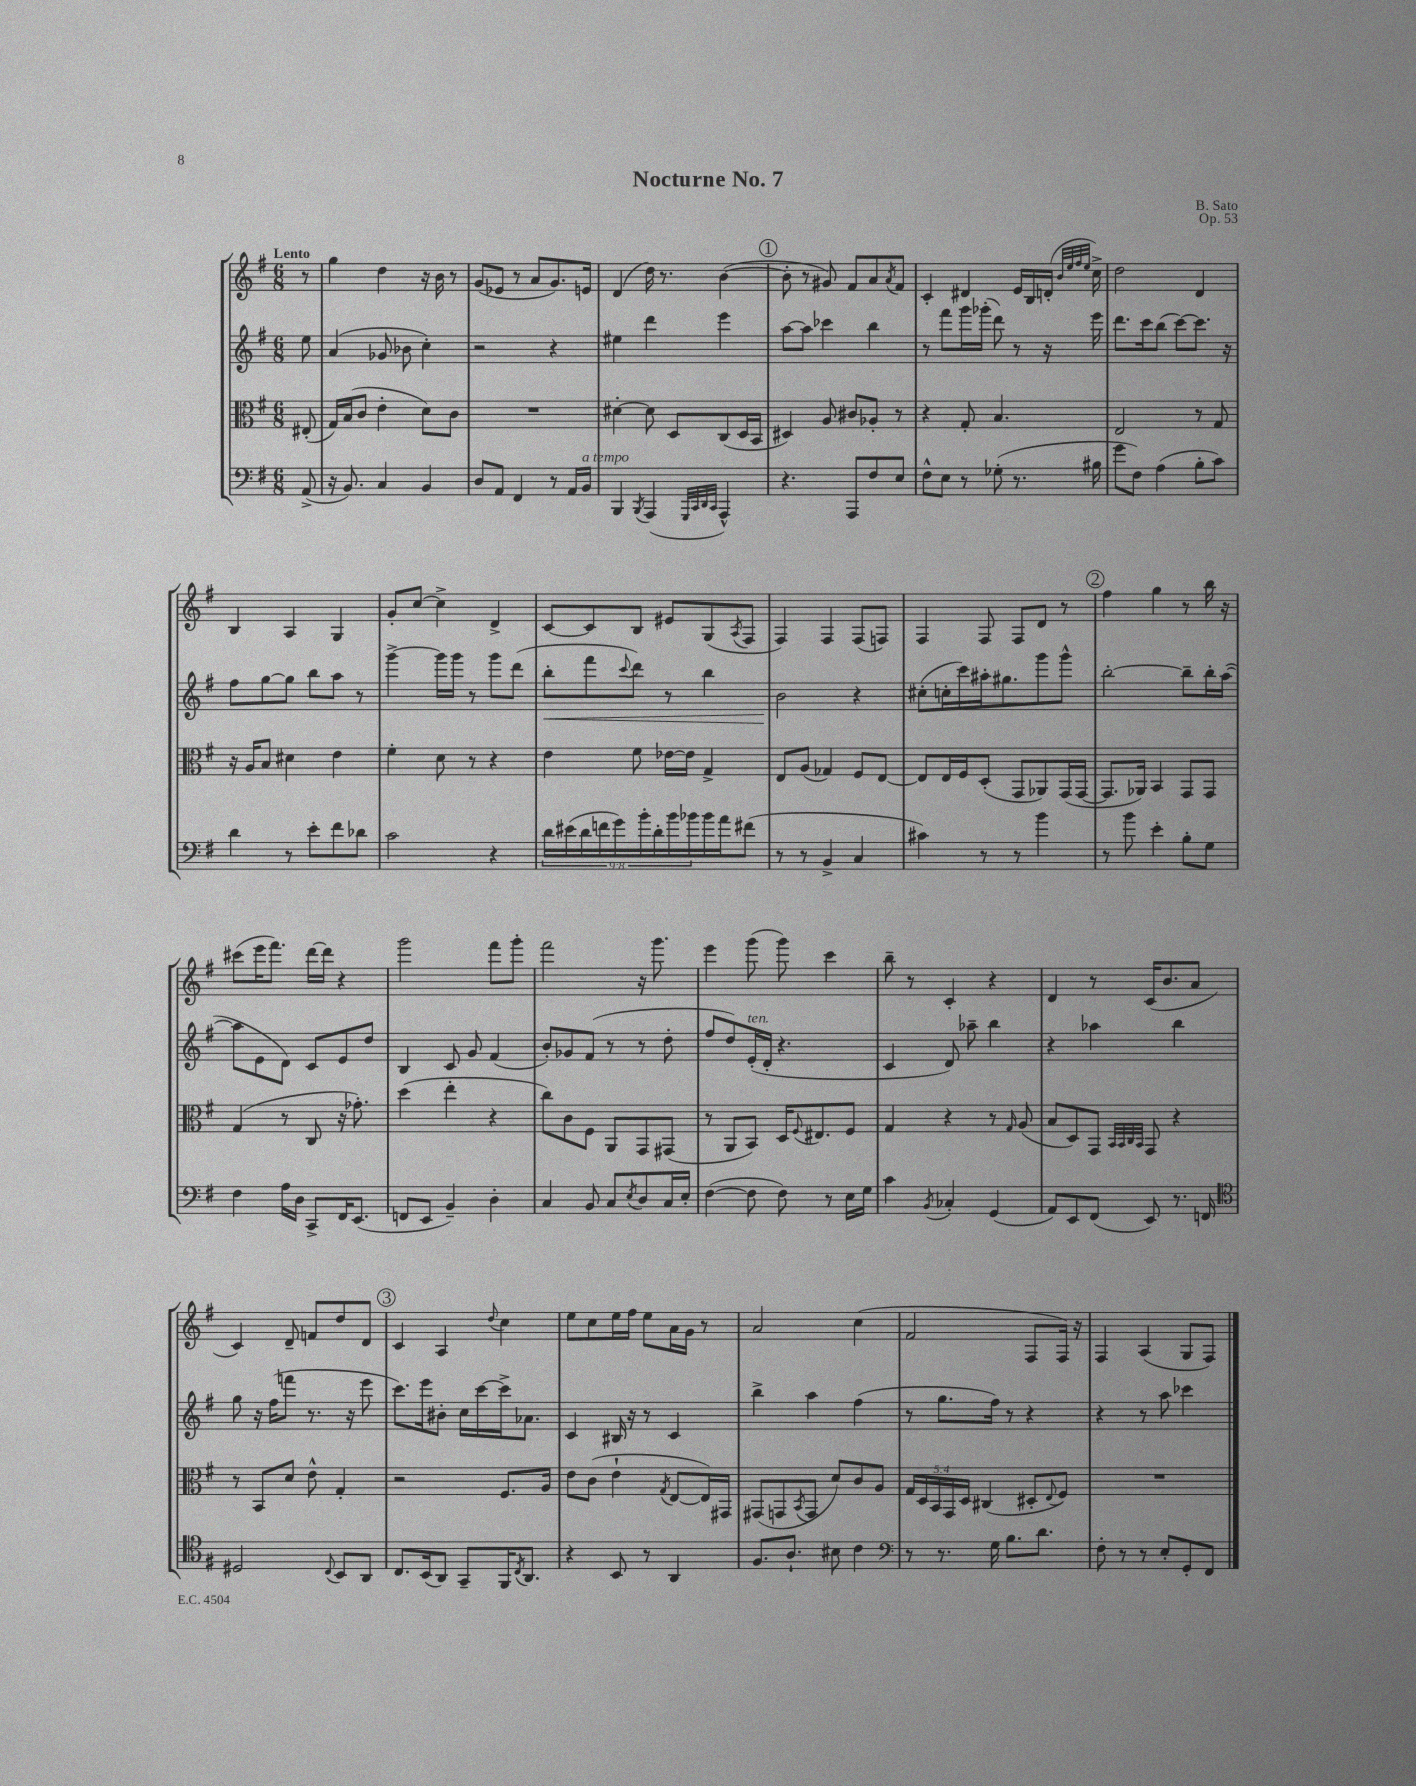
\header { title = "Nocturne No. 7" composer = "B. Sato" opus = "Op. 53" }
<<
\new StaffGroup <<
\new Staff = "s0" {
    \clef treble \key g \major \numericTimeSignature \time 6/8 \partial 8 \tempo "Lento"
    r8 |
    g''4 d''4 r16 b'16 r8 |
    g'8( ees'8 r8 a'8 g'8.) e'16 |
    d'4( d''16) r8. b'4~( |
    \mark \markup { \circle "1" } b'8-. r8 gis'8) fis'8 a'8 \acciaccatura { a'8 } fis'8 |
    c'4-. dis'4 e'16 b16 d'16-.( \grace { b'32 e''32 fis''32 e''32 } c''16->) |
    d''2 d'4 |
    b4 a4 g4 |
    g'8-. c''8~ c''4-> d'4-> |
    c'8~ c'8 b8 eis'8 g8( \acciaccatura { a8 } fis8 |
    fis4) fis4 fis8( f8) |
    fis4 fis8 fis8 d'8 r8 |
    \mark \markup { \circle "2" } fis''4 g''4 r8 b''16 r16 |
    cis'''8( e'''16 fis'''8.) d'''16~ d'''16 r4 |
    g'''2 fis'''8 g'''8-. |
    fis'''2 r16 g'''8. |
    e'''4 g'''8( g'''8) c'''4 |
    b''8-- r8 c'4-. r4 |
    d'4 r8 c'16( b'8. a'8 |
    c'4) d'8-- f'8 d''8 d'8 |
    \mark \markup { \circle "3" } c'4 a4 \appoggiatura { d''8 } c''4 |
    e''8 c''8 e''16 fis''16 e''8 a'16 g'16 r8 |
    a'2 c''4( |
    fis'2 fis8 fis16) r16 |
    fis4 a4( g8 fis8) \bar "|." |
}
\new Staff = "s1" {
    \clef treble \key g \major \numericTimeSignature \time 6/8 \partial 8
    e''8 |
    a'4( ges'8 bes'8 c''4-.) |
    r2 r4 |
    eis''4 d'''4 e'''4 |
    \mark \markup { \circle "1" } a''8~ a''8 ces'''4 b''4 |
    r8 fis'''8 g'''16 ges'''16-.( d'''8) r8 r16 e'''16 |
    d'''8. c'''16 b''8( c'''8~) c'''8. r16 |
    fis''8 g''8~ g''8 b''8 a''8 r8 |
    g'''4~-> g'''16 g'''16 r8 g'''8 d'''8( |
    b''8-.\< fis'''8 \appoggiatura { c'''8 } d'''8) r8 b''4 |
    b'2\! r4 |
    cis''8-.( c''16-. c'''16) ais''16-. gis''8. g'''8 g'''8-^ |
    \mark \markup { \circle "2" } b''2~-. b''8-- b''16-. a''16~( |
    a''8 e'8 d'8) c'8 e'8 d''8 |
    b4 c'8 g'8 fis'4( |
    b'8-.) ges'8 fis'8( r8 r8 d''8-. |
    fis''8 d''8) e'16-.^\markup { \italic "ten." }( d'16-. r4. |
    c'4 d'8) aes''8-- b''4 |
    r4 aes''4 b''4 |
    g''8 r16 fis''16( f'''8 r8. r16 e'''8 |
    \mark \markup { \circle "3" } c'''8.) e'''16 bis'8-. c''16 c'''16~ c'''16-> aes'8. |
    c'4 bis16 r16 r8 c'4 |
    b''4-> a''4 fis''4( |
    r8 g''8. fis''16) r8 r4 |
    r4 r8 a''8 ces'''4 \bar "|." |
}
\new Staff = "s2" {
    \clef alto \key g \major \numericTimeSignature \time 6/8 \override Staff.TupletNumber.text = #tuplet-number::calc-fraction-text \partial 8
    eis8-.( |
    g16) b16( c'8 e'4-. d'8) c'8 |
    R2. |
    dis'4~-. dis'8 d8 c8( d16 b,16 |
    \mark \markup { \circle "1" } dis4) a8 cis'8 aes8-. r8 |
    r4 g8-. b4. |
    e2 r8 g8 |
    r16 a16 b8 dis'4 e'4 |
    fis'4-. d'8 r8 r4 |
    e'4 fis'8 ees'16~ ees'16 g4-> |
    e8 a8( ges4) fis8 e8~ |
    e8 e16 fis16 d8-.( g,8 aes,8) g,16( g,16~ |
    \mark \markup { \circle "2" } g,8. aes,16) b,4 g,8 g,8 |
    g4( r8 c8 r16 ges'8.-.) |
    d''4( e''4-. r4 |
    c''8) c'8 fis8 a,8 g,8 gis,8( |
    r8 a,8 b,8) d16 \appoggiatura { fis8 } eis8. fis8 |
    g4 r4 r8 \grace { g16 } a8( |
    b8 d8) g,8 \grace { b,32 b,32 c32 b,32 } g,8 r4 |
    r8 b,8 d'8 e'8-^ g4-. |
    \mark \markup { \circle "3" } r2 fis8. a16 |
    e'8 c'8( e'4-! \acciaccatura { g8 } e8~ e16) gis,16 |
    gis,8( g,8 \acciaccatura { b,8 } g,8 d'8) c'8 a8 |
    \tuplet 5/4 { g16 d16 b,16 g,16 d16 } cis4( dis8-. \appoggiatura { e8 } fis8) |
    R2. \bar "|." |
}
\new Staff = "s3" {
    \clef bass \key g \major \numericTimeSignature \time 6/8 \override Staff.TupletNumber.text = #tuplet-number::calc-fraction-text \partial 8
    a,8->( |
    r16 b,8.) c4 b,4 |
    d8 a,8 fis,4 r8 a,16 b,16^\markup { \italic "a tempo" } |
    b,,4 \acciaccatura { b,,8 } a,,4( \grace { g,,32 c,32 d,32 c,32 } a,,4-^) |
    \mark \markup { \circle "1" } r4. a,,8 fis8 e8 |
    fis8-^ e8 r8 ges8-.( r8. bis16 |
    g'8 fis8) a4( b8-. c'8) |
    d'4 r8 e'8-. fis'8 des'8 |
    c'2 r4 |
    \tuplet 9/8 { d'16 eis'16( d'16 f'16 g'16) b'16-. d'16-. b'16 bes'16 } bes'16 a'16 fis'8( |
    r8 r8 b,4-> c4 |
    cis'4) r8 r8 b'4 |
    \mark \markup { \circle "2" } r8 b'8 e'4-. b8-. g8 |
    fis4 a16 d16 c,8-> fis,16 e,8.( |
    f,8 e,8 b,4--) d4-. |
    c4 b,8 c8 \acciaccatura { e8 } d8 c16 e16-. |
    fis4~( fis8 fis8) r8 e16 g16 |
    c'4 \acciaccatura { b,8 } ces4-. g,4( |
    a,8) e,8 fis,8( e,8) r8. f,16 |
    \clef tenor dis2 \appoggiatura { c8 } b,8 a,8 |
    \mark \markup { \circle "3" } c8. b,16( a,8) g,8-- fis,16 \acciaccatura { c8 } a,8. |
    r4 b,8 r8 a,4 |
    fis8. a8.-! bis8 c'4 |
    \clef bass r8 r8. g16 b8. d'8. |
    fis8-. r8 r8 e8-. g,8-. fis,8 \bar "|." |
}
>>
>>
\layout { \context { \Score \remove "Bar_number_engraver" } }
